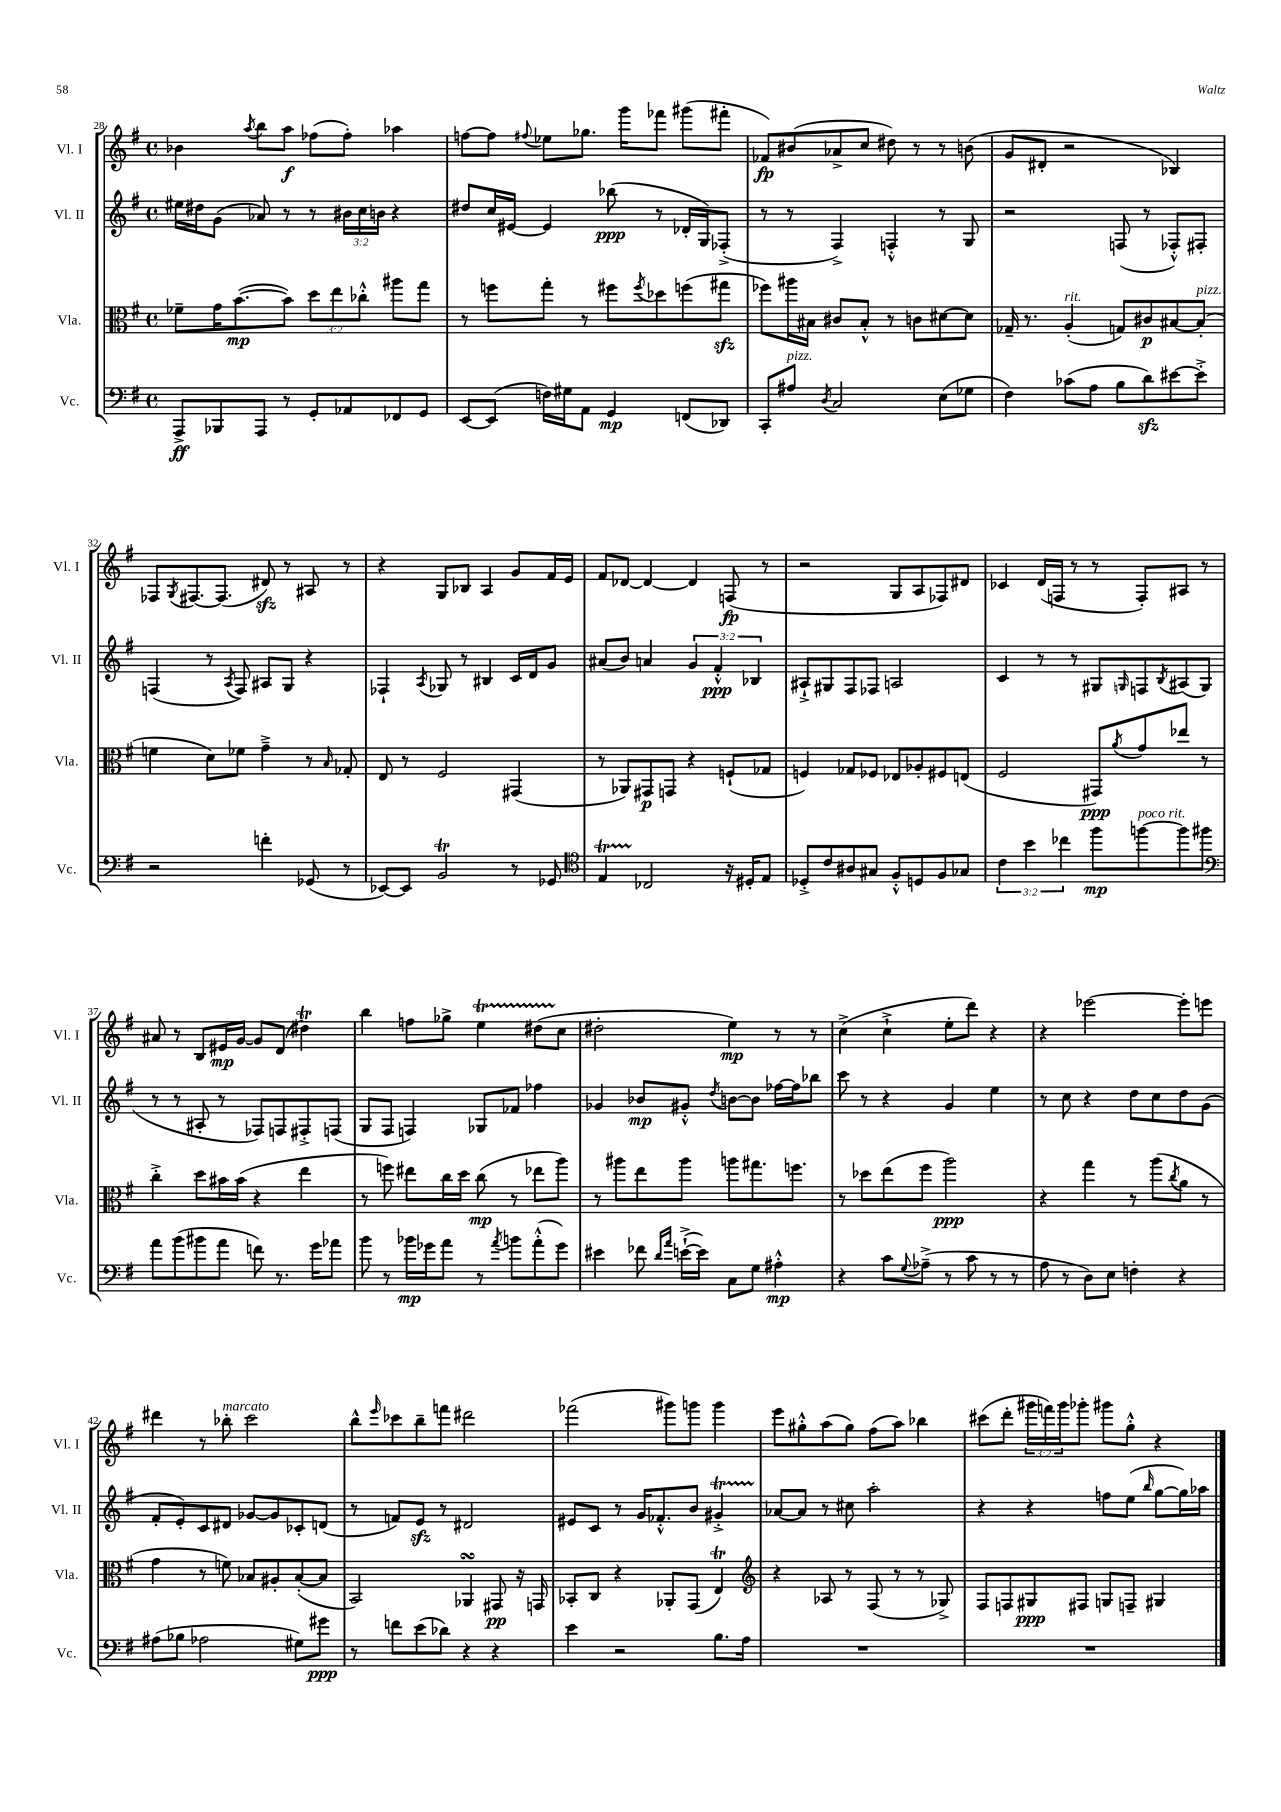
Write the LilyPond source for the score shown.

<<
\new StaffGroup <<
\new Staff = "s0" \with { instrumentName = "Vl. I" shortInstrumentName = "Vl. I" } {
    \clef treble \key g \major \defaultTimeSignature \time 4/4 \override Staff.TupletNumber.text = #tuplet-number::calc-fraction-text
    bes'4 \acciaccatura { a''8 } b''8 a''8\f fes''8( fes''8-.) aes''4 |
    f''8~ f''8 \appoggiatura { fis''8 } ees''8 ges''8. g'''16 fes'''8 gis'''8( fis'''8-. |
    fes'8\fp) bis'8( aes'8-> c''8 dis''8) r8 r8 b'8( |
    g'8 dis'8-. r2 bes4) |
    fes8 \acciaccatura { g8 } fis8.~ fis8.( dis'8\sfz) r8 ais8 r8 |
    r4 g8 bes8 a4 g'8 fis'16 e'16 |
    fis'8 des'8~ des'4~ des'4 f8\fp( r8 |
    r2 g8 a8 fes8) dis'8 |
    ces'4 d'16( f16 r8 r8 f8-.) ais8 r8 |
    ais'8 r8 b8 eis'16\mp g'16~ g'8 d'8( dis''4\trill) |
    b''4 f''8 ges''8-> e''4\startTrillSpan dis''8( c''8\stopTrillSpan |
    dis''2-. e''4\mp) r8 r8 |
    c''4->( c''4-!-> e''8-. d'''8) r4 |
    r4 ees'''2~ ees'''8-. e'''8 |
    dis'''4 r8 bes''8-.^\markup { \italic "marcato" } c'''2 |
    b''8-^ \grace { e'''16 } ces'''8 b''8-- f'''8 dis'''2 |
    fes'''2( gis'''8) g'''8 g'''4 |
    e'''8 gis''8-.-^ a''8( gis''8) fis''8( a''8) bes''4 |
    cis'''8( d'''8-. \tuplet 3/2 { gis'''16 f'''16) gis'''16 } ges'''8-. gis'''8 g''8-.-^ r4 \bar "|." |
}
\new Staff = "s1" \with { instrumentName = "Vl. II" shortInstrumentName = "Vl. II" } {
    \clef treble \key g \major \defaultTimeSignature \time 4/4 \override Staff.TupletNumber.text = #tuplet-number::calc-fraction-text
    eis''16 dis''16 g'8( aes'8) r8 r8 \tuplet 3/2 { bis'16 c''16 b'16 } r4 |
    dis''8 c''16 eis'16~ eis'4 bes''8\ppp( r8 des'16-. g16) fes8-.->( |
    r8 r8 fis4->) f4-.-^ r8 g8 |
    r2 f8( r8 fes8-.-^) fis8-. |
    f4( r8 \acciaccatura { a8 } f8) ais8 g8 r4 |
    fes4-! \acciaccatura { a8 } ges8 r8 bis4 c'16 d'16 g'8 |
    ais'8( b'8) a'4 \tuplet 3/2 { g'4 fis'4-.-^\ppp bes4 } |
    ais8-!-> gis8 fis8 fes8 a2 |
    c'4 r8 r8 gis8 \grace { g16 } f8 \acciaccatura { b8 } ais8( g8 |
    r8 r8 ais8-. r8 fes8) f8 fis8-.-> f8( |
    g8 fis8 f4) ges8 fes'8 fes''4 |
    ges'4 bes'8\mp gis'8-.-^ \acciaccatura { d''8 } b'8~ b'8 fes''16~ fes''16 bes''8 |
    c'''8 r8 r4 g'4 e''4 |
    r8 c''8 r4 d''8 c''8 d''8 g'8( |
    fis'8-. e'8-.) c'8 dis'8 ges'8~ ges'8 ces'8-. d'8( |
    r8 f'8) e'8\sfz r8 dis'2 |
    eis'8 c'8 r8 g'16 fes'8.-.-^ b'8 gis'4-.->\startTrillSpan |
    aes'8~\stopTrillSpan aes'8 r8 cis''8 a''2-. |
    r4 r4 f''8 e''8( \grace { b''16 } g''8~ g''16) aes''16 \bar "|." |
}
\new Staff = "s2" \with { instrumentName = "Vla." shortInstrumentName = "Vla." } {
    \clef alto \key g \major \defaultTimeSignature \time 4/4 \override Staff.TupletNumber.text = #tuplet-number::calc-fraction-text
    fes'8-- g'16 b'8.~\mp( b'8) \tuplet 3/2 { d''8 e''8 ces''8-.-^ } ais''8 g''8 |
    r8 f''8 g''8-. r8 fis''8 \acciaccatura { fis''8 } des''8 f''8( gis''8\sfz |
    fes''8) ais''16 bis16 cis'8 bis8-.-^ r8 c'8 dis'8~ dis'8 |
    ges16-- r8. a4-.^\markup { \italic "rit." }( g8) cis'8\p bis8~ bis8-.^\markup { \italic "pizz." }( |
    f'4 d'8) fes'8 g'4---> r8 \grace { b16 } ges8-. |
    e8 r8 fis2 gis,4( |
    r8 aes,8) gis,8\p g,8 r4 f8-!( ges8 |
    f4) ges8 fes8 ees8 aes8-. fis8 e8( |
    fis2 gis,8\ppp) \acciaccatura { a'8 } g'8 ees''8 r8 |
    c''4-.-> d''8 bis'16 bis'16( r4 e''4 |
    r8 f''8) eis''8 c''16 d''16 c''8\mp( r8 ees''8 a''8) |
    r8 ais''8 e''8 ais''8 a''8 gis''8. f''8. |
    r8 des''8 e''8( fis''8 a''2\ppp) |
    r4 g''4 r8 a''8( \acciaccatura { c''8 } a'8 r8 |
    g'4 r8 f'8) bes8 ais8-. bes8~-.( bes8 |
    b,2) aes,4\turn gis,8\pp r16 g,16 |
    bes,8-. c8 r4 aes,8-. g,8( e4\trill) |
    \clef treble r4 aes8 r8 fis8( r8 r8 ges8->) |
    fis8 f8 gis8\ppp fis8 g8 f8-- gis4 \bar "|." |
}
\new Staff = "s3" \with { instrumentName = "Vc." shortInstrumentName = "Vc." } {
    \clef bass \key g \major \defaultTimeSignature \time 4/4 \override Staff.TupletNumber.text = #tuplet-number::calc-fraction-text
    a,,8->\ff bes,,8 a,,8 r8 g,8-. aes,8 fes,8 g,8 |
    e,8~ e,8( f16) gis16 a,8 g,4\mp f,8( des,8) |
    c,8-. ais8^\markup { \italic "pizz." } \acciaccatura { d8 } c2 e8( ges8 |
    fis4) ces'8( a8 b8 d'8\sfz) eis'8~ eis'8-.-> |
    r2 f'4-. ges,8( r8 |
    ees,8~) ees,8 b,2\trill r8 ges,8 |
    \clef tenor e4\startTrillSpan ces2\stopTrillSpan r16 dis16-. e8 |
    des8-.-> c'8 ais8 gis8 fis8-.-^ d8 fis8 ges8 |
    \tuplet 3/2 { c'4 b'4 ces''4 } fis''8\mp f''8~^\markup { \italic "poco rit." } f''8 fis''8 |
    \clef bass a'8 b'8( bis'8 a'8 f'8) r8. g'16 aes'8 |
    b'8 r8 bes'16\mp ges'16 a'8 r8 \acciaccatura { a'8 } b'8 a'8-.-^( ges'8) |
    eis'4 fes'8 \grace { d'16 a'16 } e'16~-!->( e'16) c8 g8 ais4-.-^\mp |
    r4 c'8 \appoggiatura { g8 } aes8--->( r8 c'8 r8 r8 |
    a8 r8 d8) e8 f4-. r4 |
    ais8( bes8 aes2 gis8) gis'8\ppp |
    r8 f'8 e'8( des'8) r4 r4 |
    e'4 r2 b8. a16 |
    R1 |
    R1 \bar "|." |
}
>>
>>
\layout { \context { \Score currentBarNumber = #28 } }
